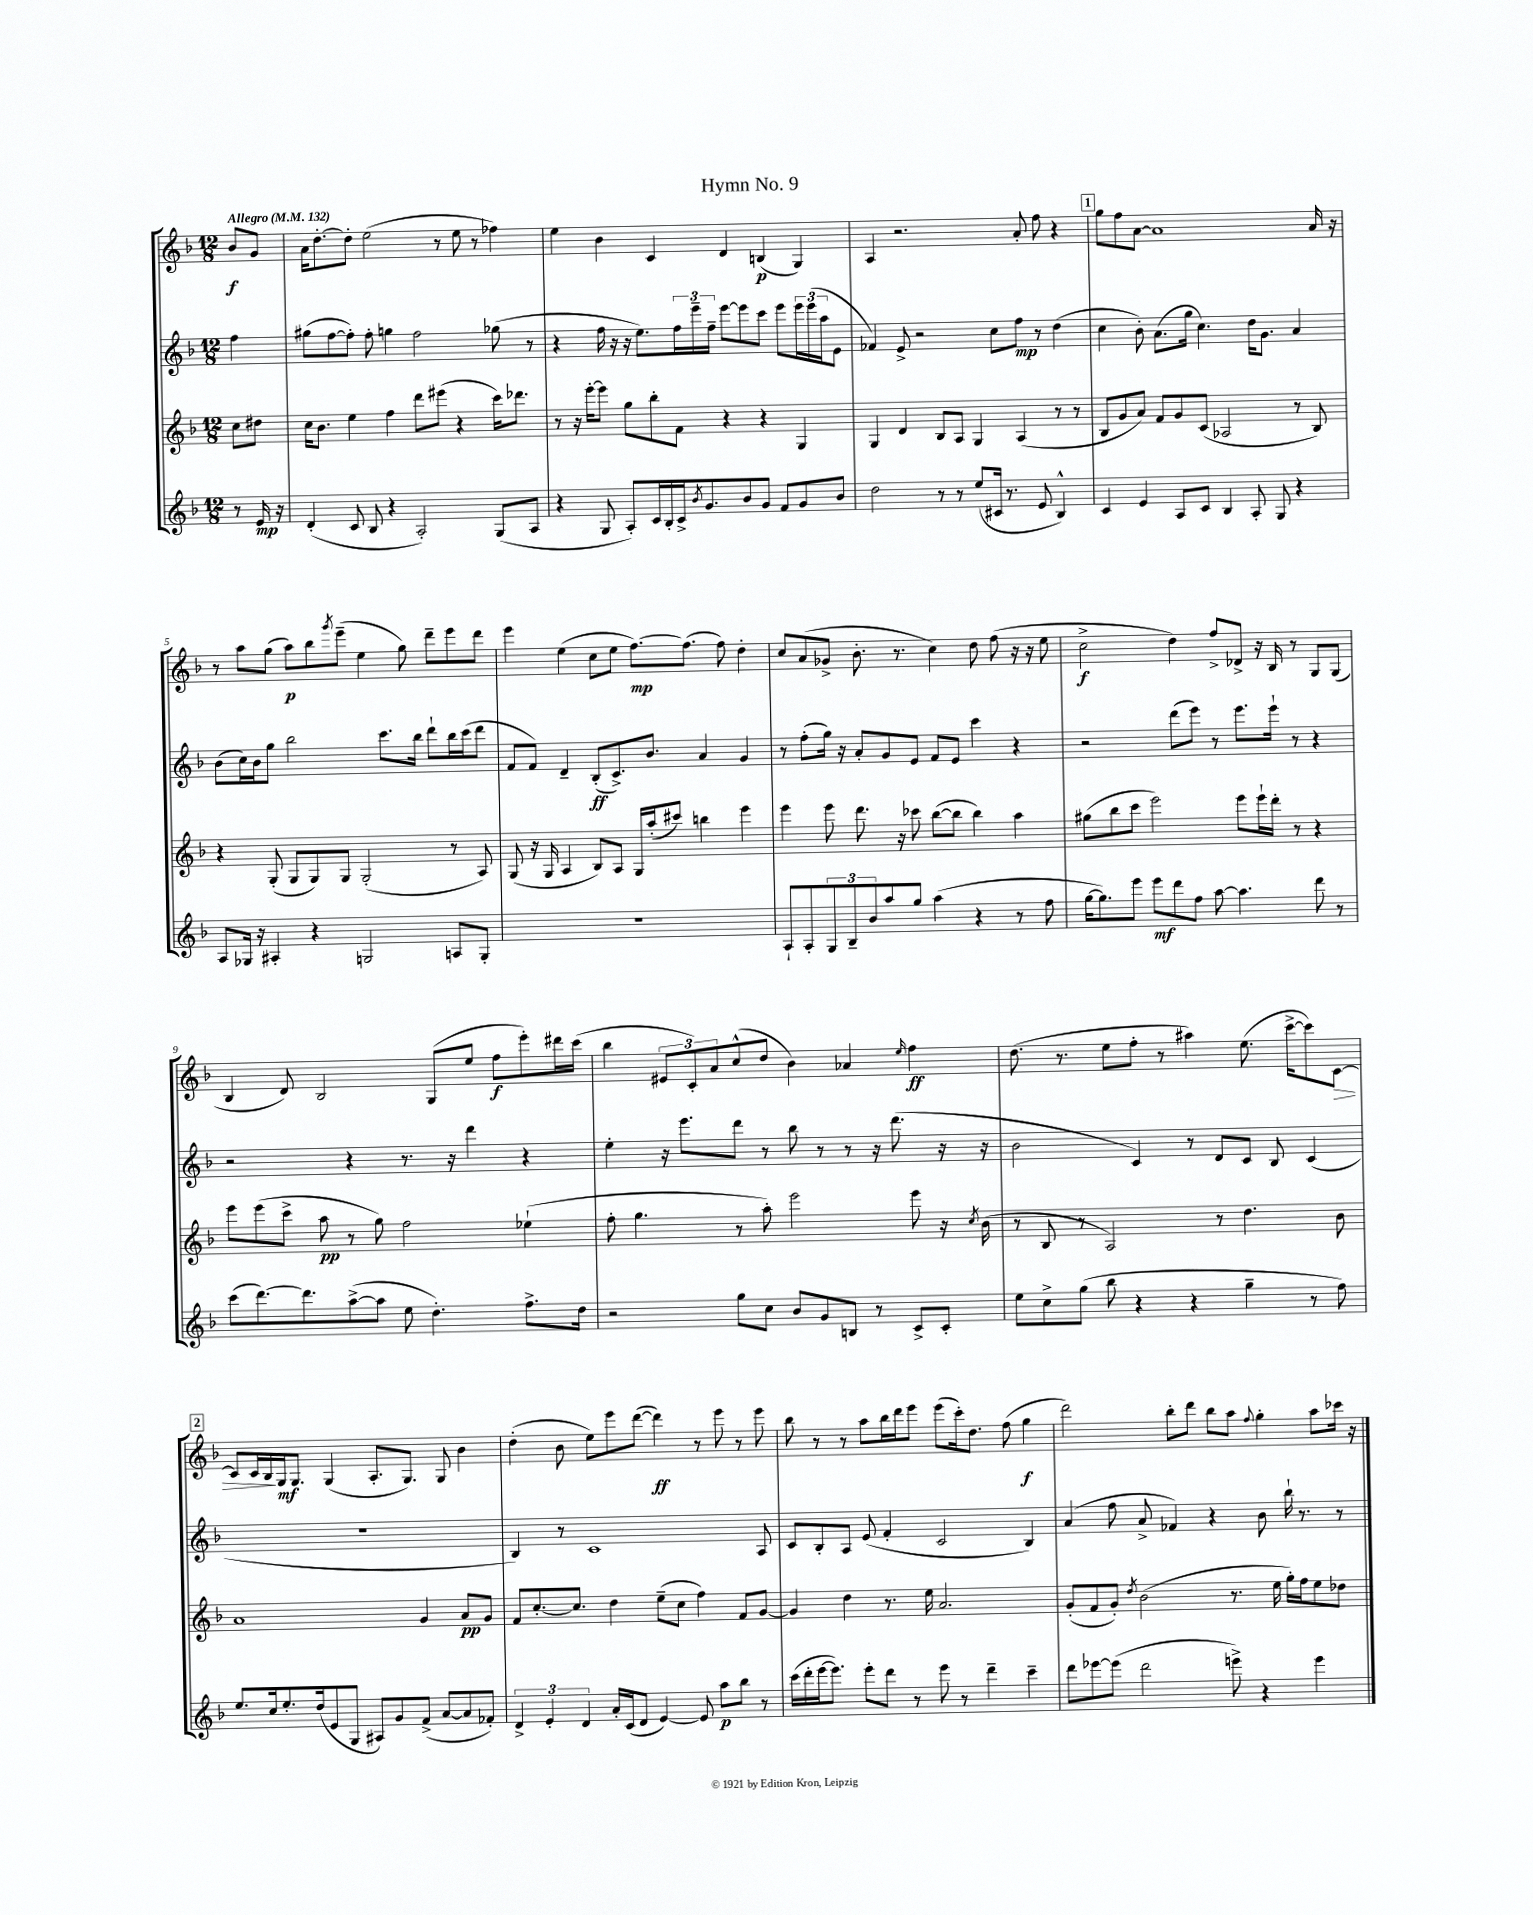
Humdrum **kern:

**kern	**dynam	**kern	**dynam	**kern	**dynam	**kern	**dynam
*part4	*part4	*part3	*part3	*part2	*part2	*part1	*part1
*staff4	*staff4	*staff3	*staff3	*staff2	*staff2	*staff1	*staff1
*clefG2	*	*clefG2	*	*clefG2	*	*clefG2	*
*k[b-]	*	*k[b-]	*	*k[b-]	*	*k[b-]	*
*M12/8	*	*M12/8	*	*M12/8	*	*M12/8	*
*MM132	*	*MM132	*	*MM132	*	*MM132	*
=	=	=	=	=	=	=	=
!	!	!	!	!	!	!LO:TX:a:B:t=Allegro	!
8r	.	8cc\L	.	4ff\	.	8b-/L	f
16e/	mp	8dd#X\J	.	.	.	8g/J	.
16r	.	.	.	.	.	.	.
=1	=1	=1	=1	=1	=1	=1	=1
(4d'/	.	16cc\KL	.	(8gg#X\L	.	16a\KL	.
.	.	8.b-\J	.	.	.	[8.dd'\	.
.	.	.	.	[8ff\	.	.	.
8c/	.	4ee\	.	8ff'\J])	.	8dd'\J]	.
8B-/	.	.	.	8ff'\	.	(2ee\	.
4r	.	4ff\	.	4ggn\	.	.	.
2A'/)	.	8ddd\L	.	2ff\	.	.	.
.	.	(8eee#X\J	.	.	.	8r	.
.	.	4r	.	.	.	8ee\	.
.	.	.	.	.	.	8r	.
(8G/L	.	16ccc\KL)	.	(8gg-X\	.	4ff-X\)	.
.	.	8.ddd-X\J	.	.	.	.	.
8A/J	.	.	.	8r	.	.	.
=2	=2	=2	=2	=2	=2	=2	=2
4r	.	8r	.	4r	.	4ee\	.
.	.	16r	.	.	.	.	.
.	.	[16eee'\KL	.	.	.	.	.
8G/	.	8eee\J]	.	16ff\	.	4b-\	.
.	.	.	.	16r	.	.	.
8A'/L)	.	8gg\L	.	16r	.	.	.
.	.	.	.	8.ee\L)	.	.	.
16c/L	.	8bb-'\	.	.	.	4c/	.
16B-'/	.	.	.	.	.	.	.
16c^/J	.	8f\J	.	24ff\L	.	.	.
.	.	.	.	24eee~\	.	.	.
8qb-/	.	.	.	.	.	.	.
8.g/	.	.	.	.	.	.	.
.	.	.	.	24ff~\JJ	.	.	.
.	.	4r	.	[8eee\L	.	4d/	.
8b-/	.	.	.	8eee\]	.	.	.
8g/J	.	4r	.	8ccc\J	.	(4Bn/	p
8f/L	.	.	.	8eee\L	.	.	.
8g/	.	4G/	.	24eee\L	.	4G/)	.
.	.	.	.	(24eee\	.	.	.
.	.	.	.	24aa\J	.	.	.
8b-/J	.	.	.	8e\J	.	.	.
=3	=3	=3	=3	=3	=3	=3	=3
2dd\	.	4G/	.	4f-X/)	.	4A/	.
.	.	4d/	.	8e^/	.	2.r	.
.	.	.	.	2r	.	.	.
8r	.	8B-/L	.	.	.	.	.
8r	.	8A/J	.	.	.	.	.
(8ee/L	.	4G/	.	.	.	.	.
16c#X/Jk	.	.	.	8cc\L	.	.	.
8.r	.	.	.	.	.	.	.
.	.	(4A/	.	8ff\J	mp	8a'/	.
8e/	.	.	.	8r	.	8ff\	.
4B-^^/)	.	8r	.	(4dd\	.	4r	.
.	.	8r	.	.	.	.	.
!!LO:REH:place=s1:t=1
=4	=4	=4	=4	=4	=4	=4	=4
4c/	.	8B-/L	.	4cc\	.	8gg\L	.
.	.	8g/	.	.	.	8ff\	.
4e/	.	8a/J)	.	8b-'\)	.	[8a\J	.
.	.	8f/L	.	(8.a\L	.	1a]	.
8A/L	.	8g/	.	.	.	.	.
.	.	.	.	16gg\Jk	.	.	.
8c/J	.	(8c/J	.	4.cc\)	.	.	.
4B-/	.	2A-X/	.	.	.	.	.
8A'/	.	.	.	16dd\KL	.	.	.
.	.	.	.	8.g\J	.	.	.
8G/	.	.	.	.	.	.	.
4r	.	8r	.	4a/	.	.	.
.	.	8B-/)	.	.	.	16a/	.
.	.	.	.	.	.	16r	.
!!LO:LB:g=z
=5	=5	=5	=5	=5	=5	=5	=5
8A/L	.	4r	.	(8b-\L	.	8r	.
16G-X/Jk	.	.	.	16cc\L)	.	8aa\L	.
16r	.	.	.	16b-\J	.	.	.
4A#X'/	.	(8G'/	.	8gg\J	.	(8gg\J	.
.	.	8G/L	.	2bb-\	.	8aa\L)	p
4r	.	8G/)	.	.	.	8bb-\	.
.	.	.	.	.	.	8qggg/	.
.	.	8G/J	.	.	.	(8eee~\J	.
2Gn/	.	(2G'/	.	.	.	4ee\	.
.	.	.	.	8.ccc\L	.	.	.
.	.	.	.	.	.	8gg\)	.
.	.	.	.	16bb-\Jk	.	.	.
.	.	.	.	8ddd`\L	.	8ddd~\L	.
8An/L	.	8r	.	16bb-\L	.	8eee\	.
.	.	.	.	(16ccc\J	.	.	.
8G'/J	.	8A/)	.	8ddd\J	.	8ddd\J	.
=6	=6	=6	=6	=6	=6	=6	=6
1.r	.	(8G/	.	8f/L	.	4eee\	.
.	.	16r	.	8f/J)	.	.	.
.	.	16G/	.	.	.	.	.
.	.	4A/	.	4d~/	.	(4ee\	.
.	.	8B-/L)	.	(8B-'/L	ff	8cc\L	.
.	.	8A/J	.	8.c^/)	.	8ee\J	.
.	.	16G/LL	.	.	.	[8.ff\L)	mp
.	.	(16aa'/J	.	8.b-/J	.	.	.
.	.	8ccc#X/J)	.	.	.	.	.
.	.	.	.	.	.	(8.ff\J]	.
.	.	4bbn\	.	4a/	.	.	.
.	.	.	.	.	.	8ff\)	.
.	.	4eee\	.	4g/	.	4dd'\	.
=7	=7	=7	=7	=7	=7	=7	=7
8A`/L	.	4eee\	.	8r	.	8cc/L	.
8A'/	.	.	.	(8ff'\L	.	(8a/	.
12G/	.	8eee\	.	16gg\Jk)	.	8g-X^/J	.
.	.	.	.	16r	.	.	.
12B-~/	.	.	.	.	.	.	.
.	.	8.ddd\	.	8a'/L	.	8.b-'\	.
12b-/	.	.	.	.	.	.	.
8aa/	.	.	.	8g/	.	.	.
.	.	16r	.	.	.	8.r	.
8gg/J	.	8ccc-X\	.	8e/J	.	.	.
(4aa\	.	([8bb-\L	.	8f/L	.	4cc\)	.
.	.	8bb-\J]	.	8e/J	.	.	.
4r	.	4bb-\)	.	4ccc\	.	8dd\	.
.	.	.	.	.	.	(8ff\	.
8r	.	4aa\	.	4r	.	16r	.
.	.	.	.	.	.	16r	.
8ff\	.	.	.	.	.	8ee\	.
=8	=8	=8	=8	=8	=8	=8	=8
[16gg\KL	.	(8gg#X\L	.	2r	.	2cc^\	f
8.gg\])	.	.	.	.	.	.	.
.	.	8bb-\	.	.	.	.	.
8eee\J	.	8ccc\J	.	.	.	.	.
8eee\L	mf	2eee\)	.	.	.	.	.
8ddd\	.	.	.	(8ddd\L	.	4dd\)	.
8ff\J	.	.	.	8eee\J)	.	.	.
[8aa\	.	.	.	8r	.	8ff^/L	.
4.aa\]	.	8eee\L	.	8.eee\L	.	8d-X^/J	.
.	.	16eee`\L	.	.	.	16r	.
.	.	16ddd'\JJ	.	16eee`\Jk	.	16B-/	.
.	.	8r	.	8r	.	8r	.
8ddd\	.	4r	.	4r	.	8G/L	.
8r	.	.	.	.	.	(8G/J	.
!!LO:LB:g=z
=9	=9	=9	=9	=9	=9	=9	=9
(8ccc\L	.	8eee\L	.	2r	.	4B-/	.
[8.ddd\)	.	(8eee\	.	.	.	.	.
.	.	8ccc^\J	.	.	.	8d/)	.
8.ddd\]	.	.	.	.	.	.	.
.	.	8aa\	pp	.	.	2B-/	.
([8aa^\	.	8r	.	4r	.	.	.
8aa\J]	.	8gg\)	.	.	.	.	.
8ee\	.	2ff\	.	8.r	.	.	.
4.dd'\)	.	.	.	.	.	(8G/L	.
.	.	.	.	16r	.	.	.
.	.	.	.	4ddd\	.	8ee/J	.
.	.	.	.	.	.	8ff\L	f
8.ff^\L	.	(4ee-X`\	.	4r	.	8eee'\)	.
.	.	.	.	.	.	16ddd#X\L	.
16dd\Jk	.	.	.	.	.	(16ccc\JJ	.
=10	=10	=10	=10	=10	=10	=10	=10
2r	.	8ff'\	.	4ee'\	.	4bb-\	.
.	.	4.gg\	.	.	.	.	.
.	.	.	.	16r	.	12e#X/L	.
.	.	.	.	8.eee\L	.	.	.
.	.	.	.	.	.	12c'/)	.
.	.	.	.	.	.	12a/	.
8gg\L	.	8r	.	8ddd\J	.	(8cc^^/	.
8cc\J	.	8aa'\)	.	8r	.	8dd/J	.
8b-/L	.	2eee\	.	8bb-\	.	4b-\)	.
8g/	.	.	.	8r	.	.	.
8Bn/J	.	.	.	8r	.	4a-X/	.
8r	.	.	.	16r	.	.	.
.	.	.	.	(8.ddd\	.	.	.
.	.	.	.	.	.	16qqee/	.
8c^/L	.	8eee\	.	.	.	4ff\	ff
8c'/J	.	16r	.	16r	.	.	.
.	.	8qcc/	.	.	.	.	.
.	.	(16b-\	.	16r	.	.	.
=11	=11	=11	=11	=11	=11	=11	=11
8ee\L	.	8r	.	2b-\	.	(8.dd\	.
8cc^\	.	8B-/	.	.	.	.	.
.	.	.	.	.	.	8.r	.
(8gg\J	.	8r	.	.	.	.	.
8bb-\	.	2A/)	.	.	.	8ee\L	.
4r	.	.	.	4c/)	.	8ff'\J	.
.	.	.	.	.	.	8r	.
4r	.	.	.	8r	.	4aa#X\)	.
.	.	8r	.	8d/L	.	.	.
4gg~\	.	4.dd\	.	8c/J	.	(8.ee\	.
.	.	.	.	8B-/	.	.	.
.	.	.	.	.	.	[16ccc^\KL	.
8r	.	.	.	(4c/	.	8ccc\])	.
!	!	!	!	!	!	!	!LO:HP:b
8ff\)	.	8b-\	.	.	.	[8c\J	>
!!LO:LB:g=z
!!LO:REH:place=s1:t=2
=12	=12	=12	=12	=12	=12	=12	=12
8.ee/L	.	1a	.	1.r	.	8c/L]	.
.	.	.	.	.	.	16c/L	.
16cc/k	.	.	.	.	.	16B-/	.
8.ee'/	.	.	.	.	.	16G/J	] mf
.	.	.	.	.	.	8.G/J	.
(16dd/k	.	.	.	.	.	.	.
8e/	.	.	.	.	.	(4G/	.
8G/J	.	.	.	.	.	.	.
8A#X/L)	.	.	.	.	.	8.A'/L	.
8g/	.	.	.	.	.	.	.
.	.	.	.	.	.	8.G/J)	.
(8f^/J	.	4g/	.	.	.	.	.
[8a/L	.	.	.	.	.	8G/	.
8a/]	.	8a/L	pp	.	.	4b-\	.
8f-X'/J)	.	8g/J	.	.	.	.	.
=13	=13	=13	=13	=13	=13	=13	=13
6d^/	.	8f/L	.	4B-/)	.	(4dd'\	.
.	.	[8.cc'/	.	.	.	.	.
6e'/	.	.	.	.	.	.	.
.	.	.	.	8r	.	8b-\	.
.	.	8.cc/J]	.	.	.	.	.
6d/	.	.	.	.	.	.	.
.	.	.	.	1c	.	8ee\L)	.
16a'/LL	.	4dd\	.	.	.	8eee\	.
(16c/J	.	.	.	.	.	.	.
8d/J	.	.	.	.	.	([8ddd\J	.
[4e/)	.	(8ee~\L	.	.	.	4ddd\])	ff
.	.	8cc\J	.	.	.	.	.
8e/]	.	4ff\)	.	.	.	8r	.
8aa\L	p	.	.	.	.	8eee\	.
8bb-\J	.	8f/L	.	.	.	8r	.
8r	.	[8g/J	.	8A/	.	8eee\	.
=14	=14	=14	=14	=14	=14	=14	=14
(16ccc\LL	.	4g/]	.	8c/L	.	8bb-\	.
16ddd'\	.	.	.	.	.	.	.
[16eee\J	.	.	.	8B-'/	.	8r	.
8.eee\J])	.	.	.	.	.	.	.
.	.	4dd\	.	8A/J	.	8r	.
8eee'\L	.	.	.	(8e/	.	8aa\L	.
8ddd\J	.	8.r	.	4f'/	.	16bb-\L	.
.	.	.	.	.	.	16ddd\J	.
8r	.	.	.	.	.	8eee\J	.
.	.	16ee\	.	.	.	.	.
8eee\	.	2.a/	.	2c/	.	(8eee\L	.
8r	.	.	.	.	.	16ccc'\k)	.
.	.	.	.	.	.	8.dd\J	.
4ddd~\	.	.	.	.	.	.	.
.	.	.	.	.	.	(8ff\	.
4ccc~\	.	.	.	4B-/)	.	4gg\	f
=15	=15	=15	=15	=15	=15	=15	=15
8ddd\L	.	(8g'/L	.	(4a/	.	2ddd\)	.
[8eee-X\	.	8f/	.	.	.	.	.
(8eee-\J]	.	8g'/J)	.	8ff\	.	.	.
.	.	8qdd/	.	.	.	.	.
2ddd\	.	(2b-\	.	8a^/	.	.	.
.	.	.	.	4f-X/)	.	8bb-'\L	.
.	.	.	.	.	.	8ddd\J	.
.	.	.	.	4r	.	8bb-\L	.
8eeen^\)	.	8.r	.	.	.	8aa\J	.
.	.	.	.	.	.	8qqff/	.
4r	.	.	.	8b-\	.	4gg'\	.
.	.	16ee\	.	.	.	.	.
.	.	16gg'\LL)	.	16bb-`\	.	.	.
.	.	16ff\J	.	8.r	.	.	.
4eee\	.	8ee\	.	.	.	8aa\L	.
.	.	8dd-X\J	.	8r	.	16ccc-X\Jk	.
.	.	.	.	.	.	16r	.
==	==	==	==	==	==	==	==
*-	*-	*-	*-	*-	*-	*-	*-
